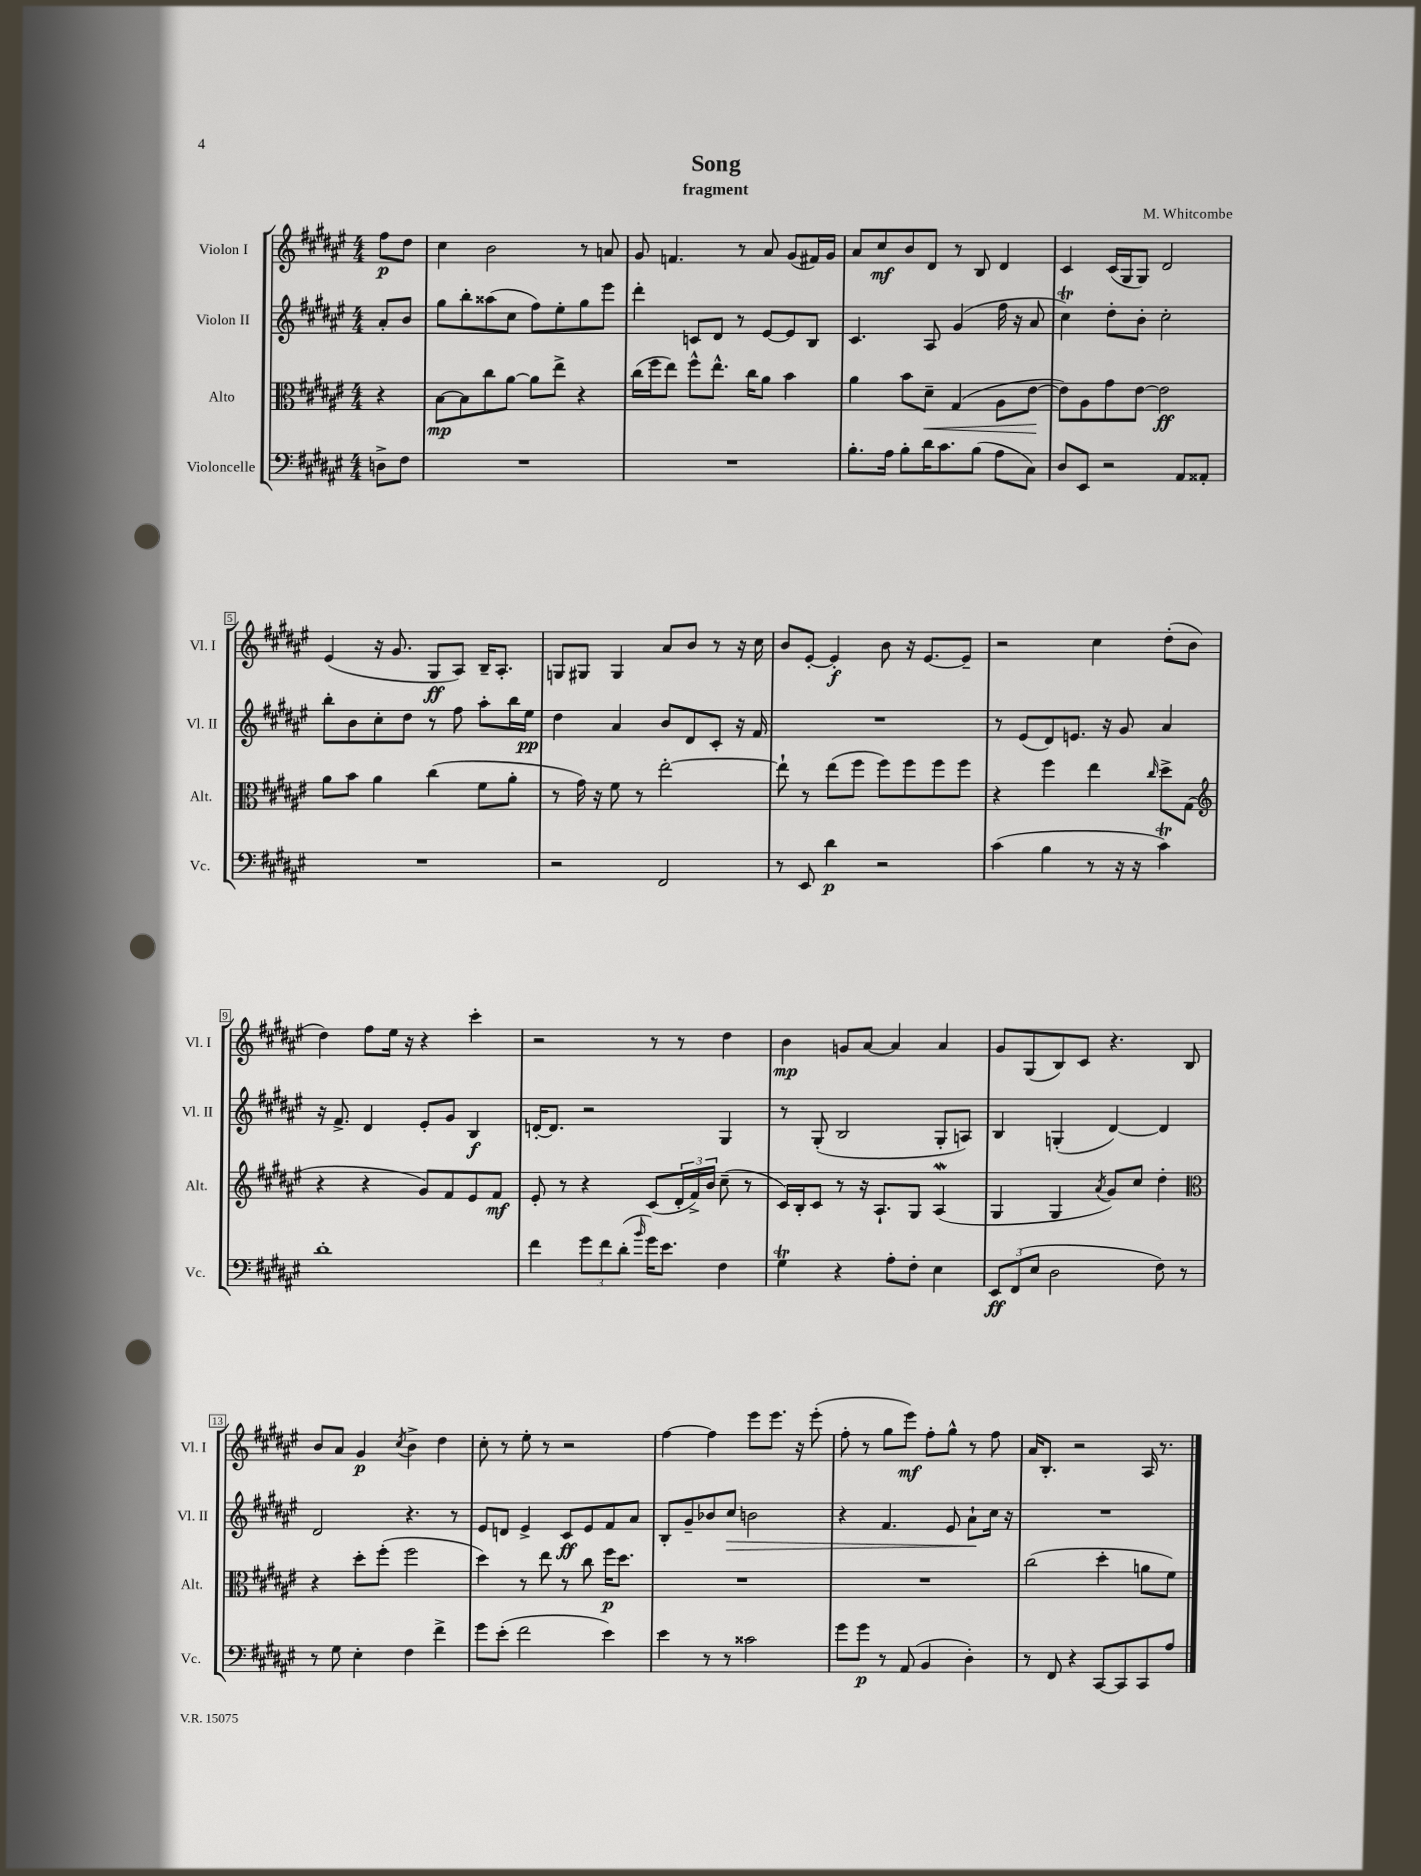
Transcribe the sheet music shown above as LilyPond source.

\header { title = "Song" composer = "M. Whitcombe" subtitle = "fragment" }
<<
\new StaffGroup <<
\new Staff = "s0" \with { instrumentName = "Violon I" shortInstrumentName = "Vl. I" } {
    \clef treble \key fis \major \numericTimeSignature \time 4/4 \partial 4
    fis''8\p dis''8 |
    cis''4 b'2 r8 a'8 |
    gis'8 f'4. r8 ais'8 gis'8( fis'16) gis'16 |
    ais'8 cis''8\mf b'8 dis'8 r8 b8 dis'4 |
    cis'4 cis'16( gis16 gis8) dis'2 |
    eis'4( r16 gis'8. gis8\ff ais8) b16-- ais8.-. |
    g8 gis8 gis4 ais'8 b'8 r8 r16 cis''16 |
    b'8 eis'8~-. eis'4-.\f b'8 r16 eis'8.~ eis'8-- |
    r2 cis''4 dis''8-.( b'8 |
    dis''4) fis''8 eis''16 r16 r4 cis'''4-. |
    r2 r8 r8 dis''4 |
    b'4\mp g'8 ais'8~ ais'4 ais'4 |
    gis'8 gis8( b8) cis'8 r4. b8 |
    b'8 ais'8 gis'4\p \acciaccatura { cis''8 } b'4-> dis''4 |
    cis''8-. r8 eis''8-. r8 r2 |
    fis''4~ fis''4 eis'''8 eis'''8. r16 eis'''8-.( |
    fis''8-. r8 gis''8 eis'''8\mf) fis''8-. gis''8-^ r8 fis''8 |
    ais'16 b8.-. r2 ais16 r8. \bar "|." |
}
\new Staff = "s1" \with { instrumentName = "Violon II" shortInstrumentName = "Vl. II" } {
    \clef treble \key fis \major \numericTimeSignature \time 4/4 \partial 4
    ais'8-. b'8 |
    gis''8 b''8-. aisis''8( cis''8 fis''8) eis''8-. gis''8 eis'''8 |
    dis'''4-. c'8 dis'8 r8 eis'8~ eis'8 b8 |
    cis'4. ais8 gis'4( fis''16 r16 ais'8 |
    cis''4\trill) dis''8-. b'8-. cis''2-. |
    b''8-. b'8 cis''8-. dis''8 r8 fis''8 ais''8-. b''16 eis''16\pp |
    dis''4 ais'4 b'8 dis'8 cis'8-. r16 fis'16 |
    R1 |
    r8 eis'8( dis'8) e'8. r16 gis'8 ais'4 |
    r16 fis'8.-> dis'4 eis'8-. gis'8 b4\f |
    d'16~-. d'8. r2 gis4 |
    r8 gis8-.( b2 gis8-. a8) |
    b4 g4-.( dis'4~) dis'4 |
    dis'2 r4. r8 |
    eis'8 d'8 eis'4-> cis'8\ff eis'8 fis'8 ais'8 |
    b8-. gis'8-- bes'8 cis''8\> b'2 |
    r4 fis'4. eis'8 ais'8-!\! cis''16 r16 |
    R1 \bar "|." |
}
\new Staff = "s2" \with { instrumentName = "Alto" shortInstrumentName = "Alt." } {
    \clef alto \key fis \major \numericTimeSignature \time 4/4 \partial 4
    r4 |
    b8~\mp b8 cis''8 ais'8~ ais'8 eis''8-> r4 |
    cis''16( fis''16 eis''8) fis''8-^ eis''8.-^ cis''16 ais'8 b'4 |
    ais'4 b'8 dis'8--\< gis4( ais8 eis'8~\! |
    eis'8) ais8 gis'8 eis'8~ eis'2\ff |
    ais'8 b'8 ais'4 cis''4( fis'8 ais'8-. |
    r8 gis'16) r16 fis'8 r8 eis''2~-. |
    eis''8-! r8 eis''8( fis''8 fis''8) fis''8 fis''8 fis''8 |
    r4 fis''4 eis''4 \grace { cis''16 } dis''8-> gis8( |
    \clef treble r4 r4 gis'8) fis'8 eis'8 fis'8\mf |
    eis'8-. r8 r4 cis'8( \tuplet 3/2 { dis'16-. fis'16->) b'16 } cis''8--( r8 |
    cis'16) b16-. cis'8 r8 r16 ais8.-! gis8 ais4\mordent( |
    gis4 gis4 \acciaccatura { ais'8 } gis'8) cis''8 dis''4-. |
    \clef alto r4 dis''8-. fis''8-.( fis''2 |
    dis''4) r8 eis''8 r8 cis''8 fis''16\p dis''8. |
    R1 |
    R1 |
    cis''2( dis''4-. a'8 fis'8) \bar "|." |
}
\new Staff = "s3" \with { instrumentName = "Violoncelle" shortInstrumentName = "Vc." } {
    \clef bass \key fis \major \numericTimeSignature \time 4/4 \partial 4
    d8-> fis8 |
    R1 |
    R1 |
    b8.-. ais16 b8-. dis'16 cis'8. b8( ais8 cis8) |
    dis8 eis,8 r2 ais,8 aisis,8-. |
    R1 |
    r2 fis,2 |
    r8 eis,8 dis'4\p r2 |
    cis'4( b4 r8 r16 r16 cis'4\trill) |
    dis'1-. |
    fis'4 \tuplet 3/2 { gis'8 fis'8 dis'8-.( } \grace { b'16 } gis'16) eis'8. fis4 |
    gis4\trill r4 ais8-. fis8-. eis4 |
    \tuplet 3/2 { eis,8\ff fis,8( eis8 } dis2 fis8) r8 |
    r8 gis8 eis4-. fis4 fis'4-> |
    gis'8 eis'8-.( fis'2 eis'4) |
    eis'4 r8 r8 cisis'2 |
    gis'8 gis'8\p r8 ais,8( b,4 dis4-.) |
    r8 fis,8 r4 cis,8~ cis,8 cis,8 ais8 \bar "|." |
}
>>
>>
\layout { \context { \Score \override BarNumber.stencil = #(make-stencil-boxer 0.1 0.3 ly:text-interface::print) } }
